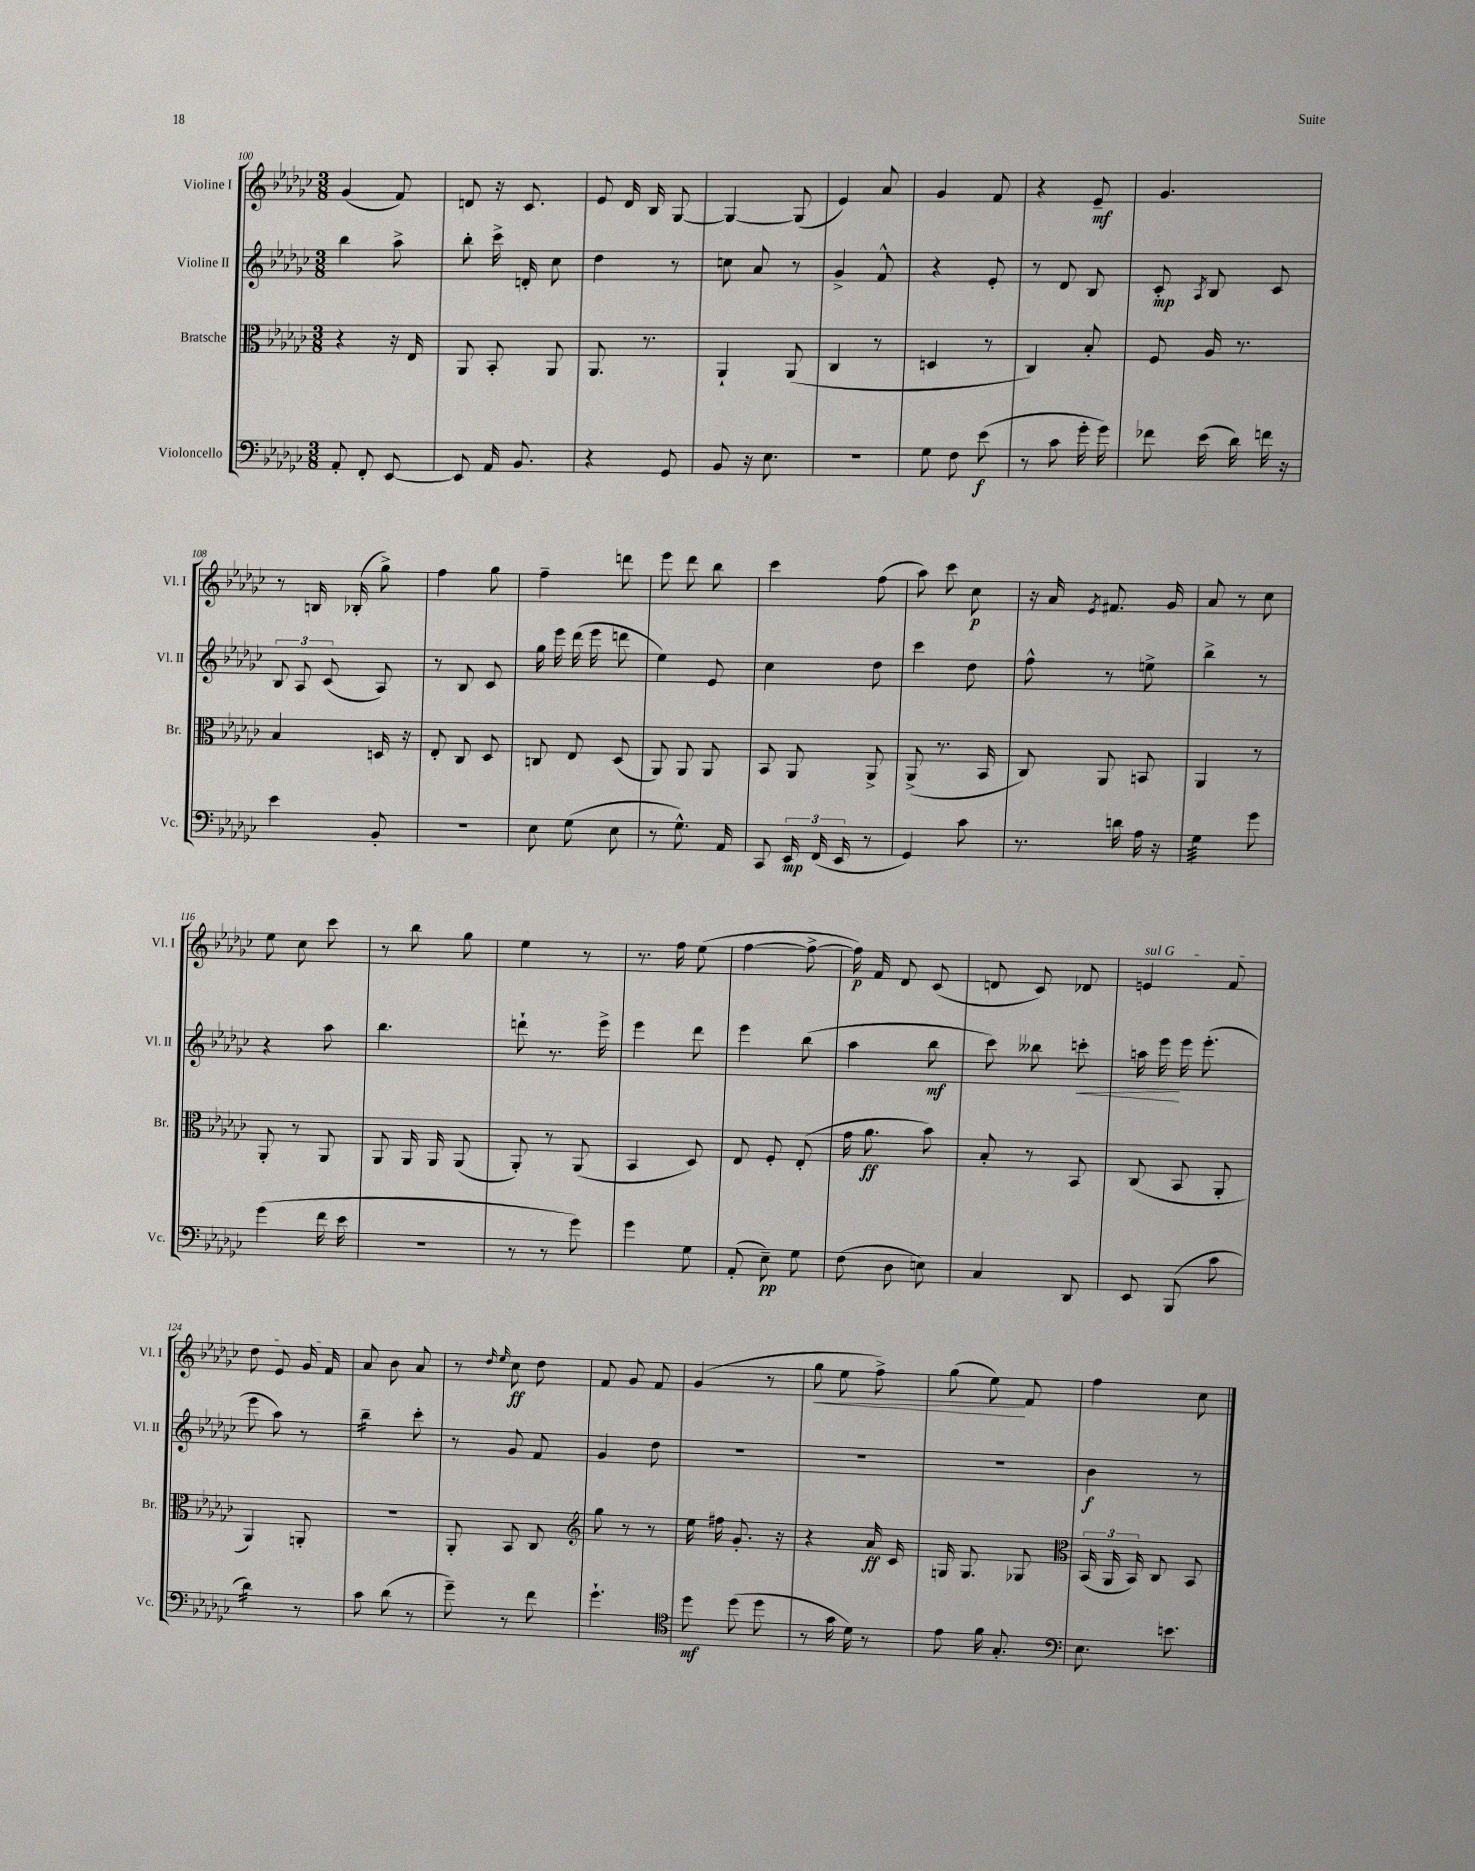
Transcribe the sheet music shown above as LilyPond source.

<<
\new StaffGroup <<
\new Staff = "s0" \with { instrumentName = "Violine I" shortInstrumentName = "Vl. I" } {
    \clef treble \key ges \major \numericTimeSignature \time 3/8
    \autoBeamOff ges'4( f'8) |
    d'8 r16 ces'8. |
    ees'8 des'16 bes16 ges8~ |
    ges4~ ges8( |
    ees'4) aes'8 |
    ges'4 f'8 |
    r4 ees'8--\mf |
    ges'4. |
    r8 b16 bes16-.( ges''8->) |
    f''4 ges''8 |
    f''4-- d'''8 |
    ees'''8 des'''8 bes''8 |
    ces'''4 f''8( |
    aes''8) ces'''8 ces''8\p |
    r16 aes'16 \acciaccatura { ees'8 } fis'8. ges'16 |
    aes'8 r8 ces''8 |
    ees''8 ces''8 ces'''8 |
    r8 bes''8 ges''8 |
    ees''4 r8 |
    r8. f''16 ees''8( |
    f''4~ f''8~-> |
    f''16\p) f'16 des'8 ces'8( |
    d'8 ces'8) des'8 |
    \once \override TextSpanner.bound-details.left.text = \markup { \italic "sul G" } e'4\startTextSpan f'8 |
    des''8 ees'8 ges'16 f'16\stopTextSpan |
    aes'8 bes'8 aes'8 |
    r8 \grace { des''16 ees''16 } ces''8\ff des''8 |
    f'8 ges'8 f'8 |
    ges'4( r8 |
    ges''8\< ees''8 f''8->) |
    ges''8( ees''8\!) f'8 |
    f''4 ces''8 \bar "|." |
}
\new Staff = "s1" \with { instrumentName = "Violine II" shortInstrumentName = "Vl. II" } {
    \clef treble \key ges \major \numericTimeSignature \time 3/8
    \autoBeamOff bes''4 aes''8-> |
    bes''8-. ces'''16-> d'16-. ces''8 |
    des''4 r8 |
    c''8 aes'8 r8 |
    ges'4-> f'8-^ |
    r4 ees'8-. |
    r8 des'8 bes8 |
    ces'8-.\mp \acciaccatura { aes8 } bes8 ces'8 |
    \tuplet 3/2 { bes8 aes8 ces'8( } aes8) |
    r8 bes8 ces'8 |
    ges''16 ees'''16 des'''16( ees'''16 d'''8 |
    ees''4) ees'8 |
    ces''4 des''8 |
    ces'''4 des''8 |
    f''8-^ r8 e''8-> |
    bes''4-> r8 |
    r4 aes''8 |
    bes''4. |
    d'''8-! r8. ees'''16-> |
    ees'''4 des'''8 |
    ees'''4 bes''8( |
    aes''4 bes''8\mf |
    ces'''8) beses''8 c'''8-.\< |
    a''16 ees'''16\! ees'''16 ees'''8.-.( |
    ees'''8 aes''8) r8 |
    bes''4:16-- ces'''8-. |
    r8 ges'8 f'8 |
    ges'4 des''8 |
    R4. |
    R4. |
    R4. |
    bes'4\f r8 \bar "|." |
}
\new Staff = "s2" \with { instrumentName = "Bratsche" shortInstrumentName = "Br." } {
    \clef alto \key ges \major \numericTimeSignature \time 3/8
    \autoBeamOff r4 r16 ees16 |
    aes,8 bes,8-. aes,8 |
    aes,8. r8. |
    aes,4-! aes,8( |
    ces4 r8 |
    d4 r8 |
    ces4) bes8-. |
    f8 aes16 r8. |
    bes4 d16 r16 |
    ees8-. ces8 des8 |
    c8 ees8 des8( |
    aes,8) aes,8 aes,8 |
    bes,8 aes,8 aes,8-> |
    aes,8->( r8. bes,16 |
    ces8) aes,8 b,8 |
    aes,4 r8 |
    aes,8-. r8 aes,8 |
    aes,8 aes,16 aes,16 aes,8( |
    aes,8-.) r8 aes,8( |
    bes,4 des8) |
    ees8 f8-. ees8-.( |
    ges'16 aes'8.\ff bes'8) |
    bes8-. r8 bes,8 |
    ces8( bes,8 aes,8-. |
    aes,4) a,8-. |
    r4. |
    aes,8-. bes,8 ces8 |
    \clef treble ges''8 r8 r8 |
    ees''16 fis''16 ges'8.-. r16 |
    r4 aes'16\ff ces'16 |
    g16 g8. ges8 |
    \clef alto \tuplet 3/2 { bes,16( aes,16 bes,16) } ces8 bes,8 \bar "|." |
}
\new Staff = "s3" \with { instrumentName = "Violoncello" shortInstrumentName = "Vc." } {
    \clef bass \key ges \major \numericTimeSignature \time 3/8
    \autoBeamOff aes,8-. f,8-. ees,8~ |
    ees,8 aes,16 bes,8. |
    r4 ges,8 |
    bes,8 r16 ees8. |
    R4. |
    ges8 f8 ees'8\f( |
    r8 ces'8 ges'16-. ges'16) |
    fes'8 ees'16( des'16) f'16 r16 |
    ees'4 bes,8-. |
    R4. |
    ees8 ges8( ees8 |
    r8 ges8.-^) aes,16 |
    ces,8 \tuplet 3/2 { ees,16\mp f,16( ees,16 } r8 |
    ges,4) ces'8 |
    r8. d'16 aes16 r16 |
    ges4:32 ges'8 |
    ges'4( f'16 ees'16 |
    r4. |
    r8 r8 ges'8) |
    ges'4 ges8 |
    aes,8-.( ees8--\pp) ges8 |
    f8( des8 e8) |
    ces4 des,8 |
    ees,8 bes,,8( ces'8 |
    des'4:16) r8 |
    ces'8 des'8( r8 |
    ges'8--) r8 f'8 |
    ges'4.-! |
    \clef tenor des''8\mf des''8( des''8 |
    r8 ges'16 des'16) r8 |
    ees'8 f'16 ges8.-. |
    \clef bass ees8. e'8. \bar "|." |
}
>>
>>
\layout { \context { \Score currentBarNumber = #100 } }
